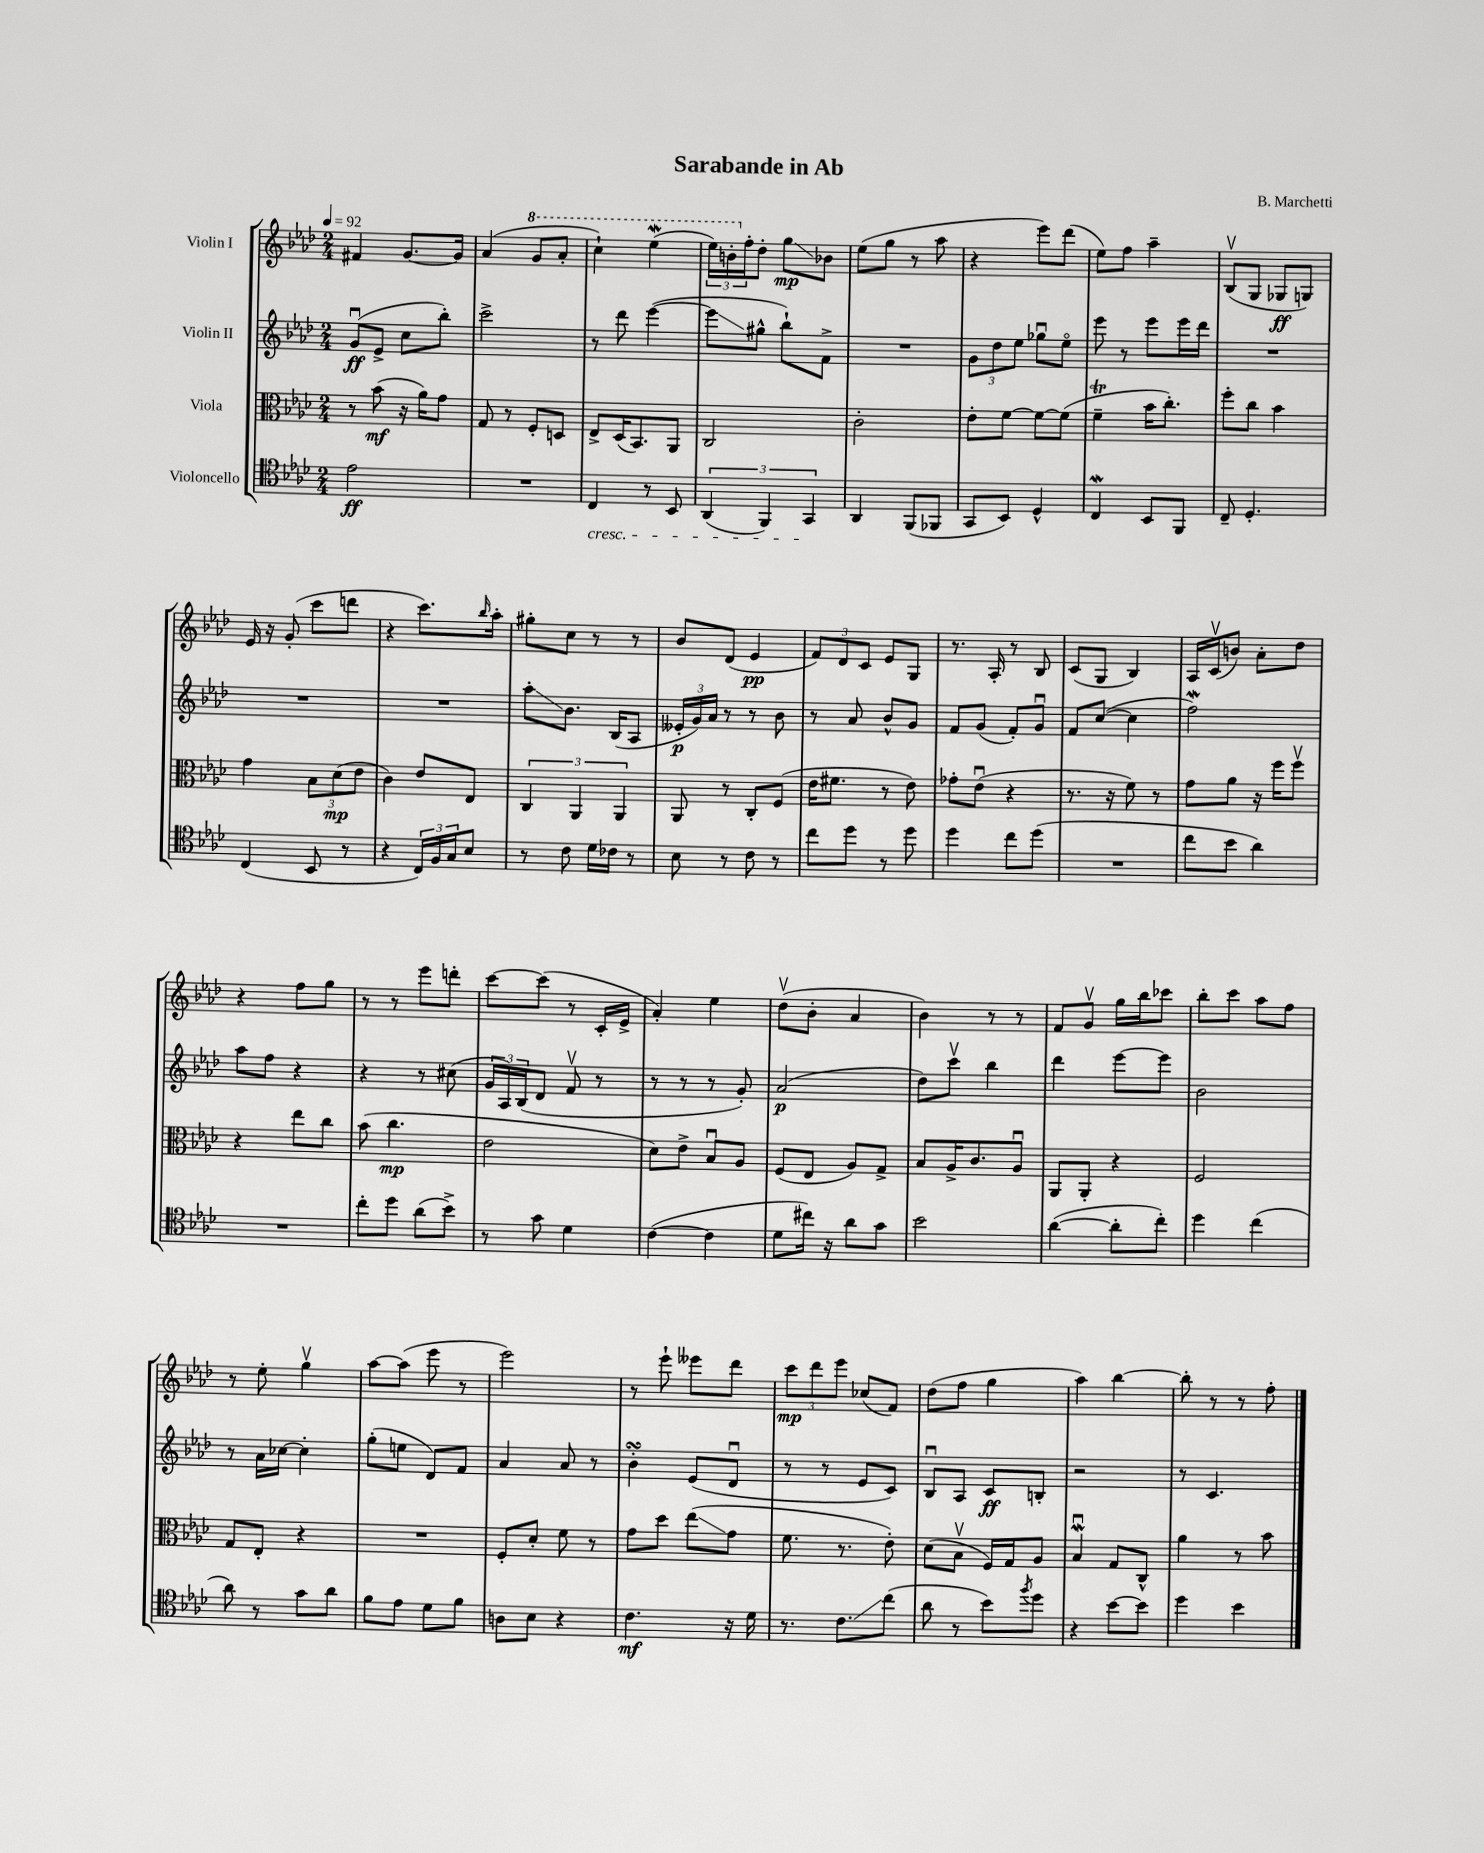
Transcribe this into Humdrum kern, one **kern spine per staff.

**kern	**kern	**kern	**kern
*staff4	*staff3	*staff2	*staff1
*clefC4	*clefC3	*clefG2	*clefG2
*k[b-e-a-d-]	*k[b-e-a-d-]	*k[b-e-a-d-]	*k[b-e-a-d-]
*M2/4	*M2/4	*M2/4	*M2/4
*MM92	*MM92	*MM92	*MM92
2e-\	8r	(8gu/L	4f#/
.	(8b-\	8e-^/J	.
.	16r	8cc\L	[8.g/L
.	16a-\LK)	.	.
.	8g\J	8bb-'\J)	.
.	.	.	16g/]Jk
=	=	=	=
2r	8G/	2ccc^\	(4a-/
.	8r	.	.
.	8F'/L	.	8gg/L
.	8D/J	.	8aa-'/J
=	=	=	=
4C/	8E-^/L	8r	4ccc`\)
.	(16D-/K	8ddd-\	.
.	8.BB-/)	.	.
8r	.	([4eee-\	(4eee-\
8BB-/	8AA-/J	.	.
=	=	=	=
(6AA-/	2C/	8eee-\]L	24eee-\LL)
.	.	.	24bb'\
.	.	.	24ff'\J
.	.	8gg#^^\J	8dd-'\J
6FF/)	.	.	.
.	.	8bb-`\L)	8gg\L
6GG/	.	.	.
.	.	8f^\J	8b-\J
=	=	=	=
4AA-/	2c'\	2r	(8ee-\L
.	.	.	8gg\J
(8FF/L	.	.	8r
8FF-/J	.	.	8aa-\
=	=	=	=
8GG/L	8e-'\L	12g\L	4r
.	.	12dd-\	.
8BB-/J)	[8f\J	.	.
.	.	12ee-\J	.
4D-^^/	8f\_L	8gg-u\L	8eee-\L)
.	(8f\]J	8ee-o\J	(8ddd-\J
=	=	=	=
4C/	4f~\	8eee-\	8ee-\L)
.	.	8r	8ff\J
8BB-/L	16b-\LK	8eee-\L	4aa-~\
.	8.cc'\J)	.	.
8FF/J	.	16eee-\L	.
.	.	16ddd-\JJ	.
=	=	=	=
8C~/	8ff'\L	2r	(8B-v/L
4.D-'/	8cc\J	.	8G/J
.	4b-\	.	8G-/L
.	.	.	8G/J)
=	=	=	=
(4C/	4g\	2r	16e-/
.	.	.	16r
.	.	.	(8g'/
8BB-/	12B-\L	.	8ccc\L
.	(12d-\	.	.
8r	.	.	8ddd\J
.	12e-\J	.	.
=	=	=	=
4r	4c\)	2r	4r
24C/LL)	8e-/L	.	8.ccc\L)
24F/	.	.	.
24G/J	.	.	.
8B-/J	8E-/J	.	.
.	.	.	16qqbb-/
.	.	.	16aa-'\Jk
=	=	=	=
8r	6C/	8aa-'\L	8gg#'\L
8c\	.	8.b-\J	8cc\J
.	6AA-/	.	.
16d-\LL	.	.	8r
16c-\JJ	.	(16B-/LK	.
.	6AA-/	.	.
8r	.	8A-/J	8r
=	=	=	=
8B-\	8AA-/	24e--'/LL	8b-/L
.	.	24g/)	.
.	.	24a-/JJ	.
8r	8r	8r	(8d-/J
8c\	8C'/L	8r	4e-/
8r	(8F/J	8b-\	.
=	=	=	=
8cc\L	16e-\LK	8r	12f/L)
.	8.f#\J	.	.
.	.	.	12d-/
8dd-\J	.	8a-/	.
.	.	.	12c/J
8r	8r	8b-^^/L	8e-/L
8dd-\	8e-\)	8g/J	8G/J
=	=	=	=
4dd-\	8g-'\L	8f/L	8.r
.	(8e-u\J	(8g/J	.
.	.	.	16A-'/
8cc\L	4r	8f'/L)	8r
(8dd-\J	.	8gu/J	8B-/
=	=	=	=
2r	8.r	8f/L	(8c/L
.	.	([8cc/J	8G/J
.	16r	.	.
.	8f\)	4cc\]	4B-/)
.	8r	.	.
=	=	=	=
8cc\L	8g\L	2ff\)	16A-/LL
.	.	.	(16cv/J
8b-\J	8a-\J	.	8b/J)
4a-\)	16r	.	8a-'\L
.	16ff\LK	.	.
.	8ffv\J	.	8dd-\J
=	=	=	=
2r	4r	8aa-\L	4r
.	.	8ff\J	.
.	8ee-\L	4r	8ff\L
.	8cc\J	.	8gg\J
=	=	=	=
8cc'\L	(8b-\	4r	8r
8dd-\J	4.cc\	.	8r
(8a-\L	.	8r	8eee-\L
8b-^\J)	.	(8cc#\	8ddd'\J
=	=	=	=
8r	2e-\	24g/LL	[8ccc\L
.	.	24A-/)	.
.	.	(24B-/J	.
8g\	.	8d-/J	(8ccc\]J
4d-\	.	8fv/	8r
.	.	8r	16c'/LL
.	.	.	16e-^/JJ
=	=	=	=
([4c\	8d-\L)	8r	4a-'/)
.	8e-^\J	8r	.
4c\]	8B-u/L	8r	4ee-\
.	8A-/J	8g'/)	.
=	=	=	=
8d-\L	(8F/L	(2a-/	(8dd-v\L
16cc#\Jk)	8E-/J	.	8b-'\J
16r	.	.	.
8a-\L	8A-/L)	.	4a-/
8g\J	8G^/J	.	.
=	=	=	=
2b-\	8B-/L	8dd-\L)	4b-\)
.	16A-^/K	8cccv\J	.
.	8.c/	.	.
.	.	4bb-\	8r
.	8A-u/J	.	8r
=	=	=	=
([4a-\	8AA-/L	4ddd-\	8f/L
.	8AA-'/J	.	8gv/J
8a-'\]L	4r	[8eee-\L	16gg\LL
.	.	.	16bb-\J
8cc'\J)	.	8eee-\]J	8ccc-\J
=	=	=	=
4dd-\	2F/	2b-\	8bb-'\L
.	.	.	8ccc\J
(4cc\	.	.	8aa-\L
.	.	.	8ff\J
=	=	=	=
8a-\)	8G/L	8r	8r
8r	8E-'/J	16a-\LL	8ee-'\
.	.	[16cc-\JJ	.
8g\L	4r	4cc-'\]	4ggv\
8a-\J	.	.	.
=	=	=	=
8f\L	2r	(8gg'\L	[8aa-\L
8e-\J	.	8ee\J	(8aa-\]J
8d-\L	.	8d-/L)	8eee-\
8f\J	.	8f/J	8r
=	=	=	=
8A\L	8F'/L	4a-/	2eee-\)
8B-\J	8d-'/J	.	.
4r	8f\	8a-/	.
.	8r	8r	.
=	=	=	=
4.c\	8g\L	4b-'\	8r
.	8dd-\J	.	8eee-`\
.	(8ee-\L	(8e-/L	8eee--\L
16r	8g\J	8d-u/J	8ddd-\J
16d-\	.	.	.
=	=	=	=
8.r	8.f\	8r	12ccc\L
.	.	.	12ddd-\
.	.	8r	.
.	.	.	12eee-\J
8.c\L	8.r	.	.
.	.	8e-/L	(8cc-/L
(8cc\J	8e-'\)	8c/J)	8f/J)
=	=	=	=
8a-\	(8d-\L	8B-u/L	(8dd-\L
8r	8B-v\J	8A-/J	8ff\J
8b-\L)	16F/LL)	8c/L	4gg\
.	16G/J	.	.
8qff/	.	.	.
8dd-\J	8A-/J	8B'/J	.
=	=	=	=
4r	4B-u/	2r	4aa-\)
[8b-\L	8G/L	.	[4bb-\
8b-\]J	8C^^/J	.	.
=	=	=	=
4dd-\	4a-\	8r	8bb-'\]
.	.	4.c/	8r
4b-\	8r	.	8r
.	8b-\	.	8ff'\
==	==	==	==
*-	*-	*-	*-
